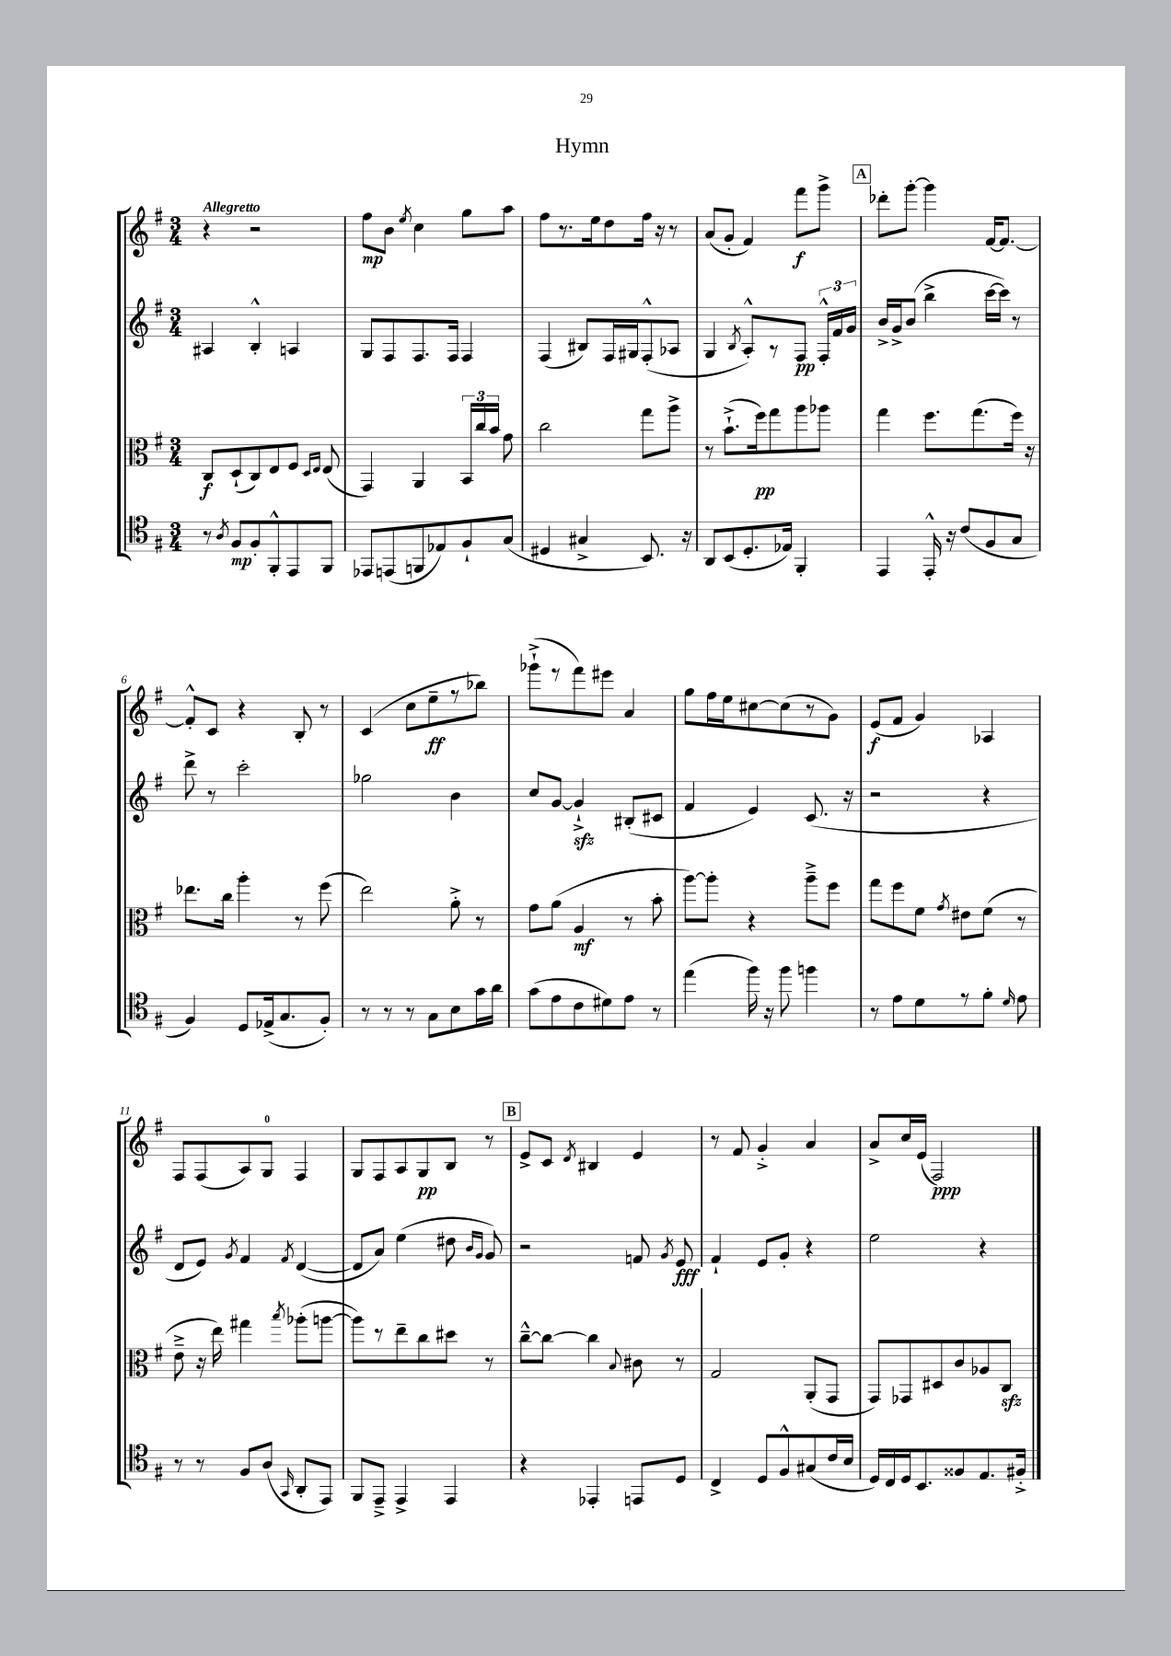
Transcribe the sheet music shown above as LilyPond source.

\header { title = "Hymn" }
<<
\new StaffGroup <<
\new Staff = "s0" {
    \clef treble \key g \major \numericTimeSignature \time 3/4 \tempo "Allegretto"
    \autoBeamOff r4 r2 |
    fis''8[\mp b'8] \acciaccatura { e''8 } c''4 g''8[ a''8] |
    fis''8[ r8. e''16 d''8 fis''16] r16 r8 |
    a'8[( g'8]-. fis'4) fis'''8[\f g'''8]-> |
    \mark \markup { \box "A" } des'''8[-. g'''8]~-. g'''4 fis'16[~ fis'8.]~ |
    fis'8[-.-^ c'8] r4 b8-. r8 |
    c'4( c''8[ e''8--\ff r8 bes''8]) |
    ges'''8[-!->( r8 fis'''8) eis'''8] a'4 |
    g''8[ fis''16 e''16 cis''8~ cis''8( r8 g'8]) |
    e'8[\f( fis'8] g'4) aes4 |
    fis8[ fis8( a8) g8]-0 fis4 |
    g8[ fis8 a8 g8\pp b8] r8 |
    \mark \markup { \box "B" } e'8[-> c'8] \acciaccatura { d'8 } bis4 e'4 |
    r8 fis'8 g'4-.-> a'4 |
    a'8[-> c''16 e'16]( fis2\ppp) \bar "|." |
}
\new Staff = "s1" {
    \clef treble \key g \major \numericTimeSignature \time 3/4
    \autoBeamOff ais4 b4-.-^ a4 |
    g8[ fis8 fis8. fis16] fis4 |
    fis4( bis8[) fis16 gis16 fis8-.-^( aes8] |
    g4 \acciaccatura { b8 } a8[-.-^) r8 fis8]\pp \tuplet 3/2 { fis16[-.-^ fis'16 g'16] } |
    \mark \markup { \box "A" } b'16[-> g'16-> b'8]( b''4-> c'''16[~ c'''16]) r8 |
    d'''8-> r8 c'''2-. |
    ges''2 b'4 |
    c''8[ g'8]~ g'4-!->\sfz bis8[-.( cis'8] |
    fis'4 e'4) c'8.( r16 |
    r2 r4 |
    d'8[ e'8]) \acciaccatura { g'8 } fis'4 \acciaccatura { fis'8 } d'4~( |
    d'8[ a'8]) e''4( dis''8 \grace { b'16[ g'16] } g'8) |
    \mark \markup { \box "B" } r2 f'8 \acciaccatura { g'8 } e'8\fff |
    fis'4-! e'8[ g'8]-. r4 |
    e''2 r4 \bar "|." |
}
\new Staff = "s2" {
    \clef alto \key g \major \numericTimeSignature \time 3/4
    \autoBeamOff c8[\f d8-!( c8) e8 fis8] \grace { d16[ e16] } e8( |
    g,4) a,4 \tuplet 3/2 { b,16[ c''16 b'16] } g'8 |
    c''2 g''8[ a''8]-> |
    r8 b'8.[-!->( fis''16\pp) g''8 a''8 aes''8] |
    \mark \markup { \box "A" } g''4 fis''8.[ g''8.( fis''16]) r16 |
    ees''8.[ c''16] a''4-. r8 fis''8( |
    e''2) a'8-.-> r8 |
    g'8[ a'8]( a4\mf r8 b'8-. |
    a''8[~) a''8]-. r4 a''8[---> fis''8] |
    g''8[ fis''8 fis'8] \acciaccatura { g'8 } eis'8[ fis'8]( r8 |
    e'8---> r16 e''16) gis''4 \acciaccatura { b''8 } aes''8[-.( a''8]~ |
    a''8[) r8 e''8-- c''8 dis''8] r8 |
    \mark \markup { \box "B" } c''8[~---^ c''8]~ c''4 \appoggiatura { b8 } cis'8 r8 |
    g2 a,8[-.( g,8] |
    g,8[) ges,8 dis8 c'8 aes8 c8]\sfz \bar "|." |
}
\new Staff = "s3" {
    \clef tenor \key g \major \numericTimeSignature \time 3/4
    \autoBeamOff r8 \acciaccatura { a8 } fis8[\mp fis8-. fis,8-.-^ e,8 fis,8] |
    ees,8[ e,8( f,8 ees8) fis8-! g8]( |
    dis4 gis4-> b,8.) r16 |
    a,8[ b,8( d8.-. ees16]) fis,4-. |
    \mark \markup { \box "A" } e,4 e,16-.-^ r16 c'8[( fis8 g8] |
    fis4) d8[ ees16->( g8. fis8]-.) |
    r8 r8 r8 g8[ b8 g'16 a'16] |
    g'8[( e'8 c'8 dis'8) e'8] r8 |
    e''4( fis''16) r16 fis''8 f''4 |
    r8 e'8[ d'8 r8 fis'8]-. \grace { d'16 } e'8 |
    r8 r8 fis8[ a8]( \grace { g,16 } a,8[-. e,8]) |
    fis,8[ e,8]---> e,4-> e,4 |
    \mark \markup { \box "B" } r4 ees,4-. e,8[ d8] |
    c4-> d8[ fis8-^ gis8( c'16 b16] |
    d16[) c16 d16 b,8. fisis8 e8. fis16]-.-> \bar "|." |
}
>>
>>
